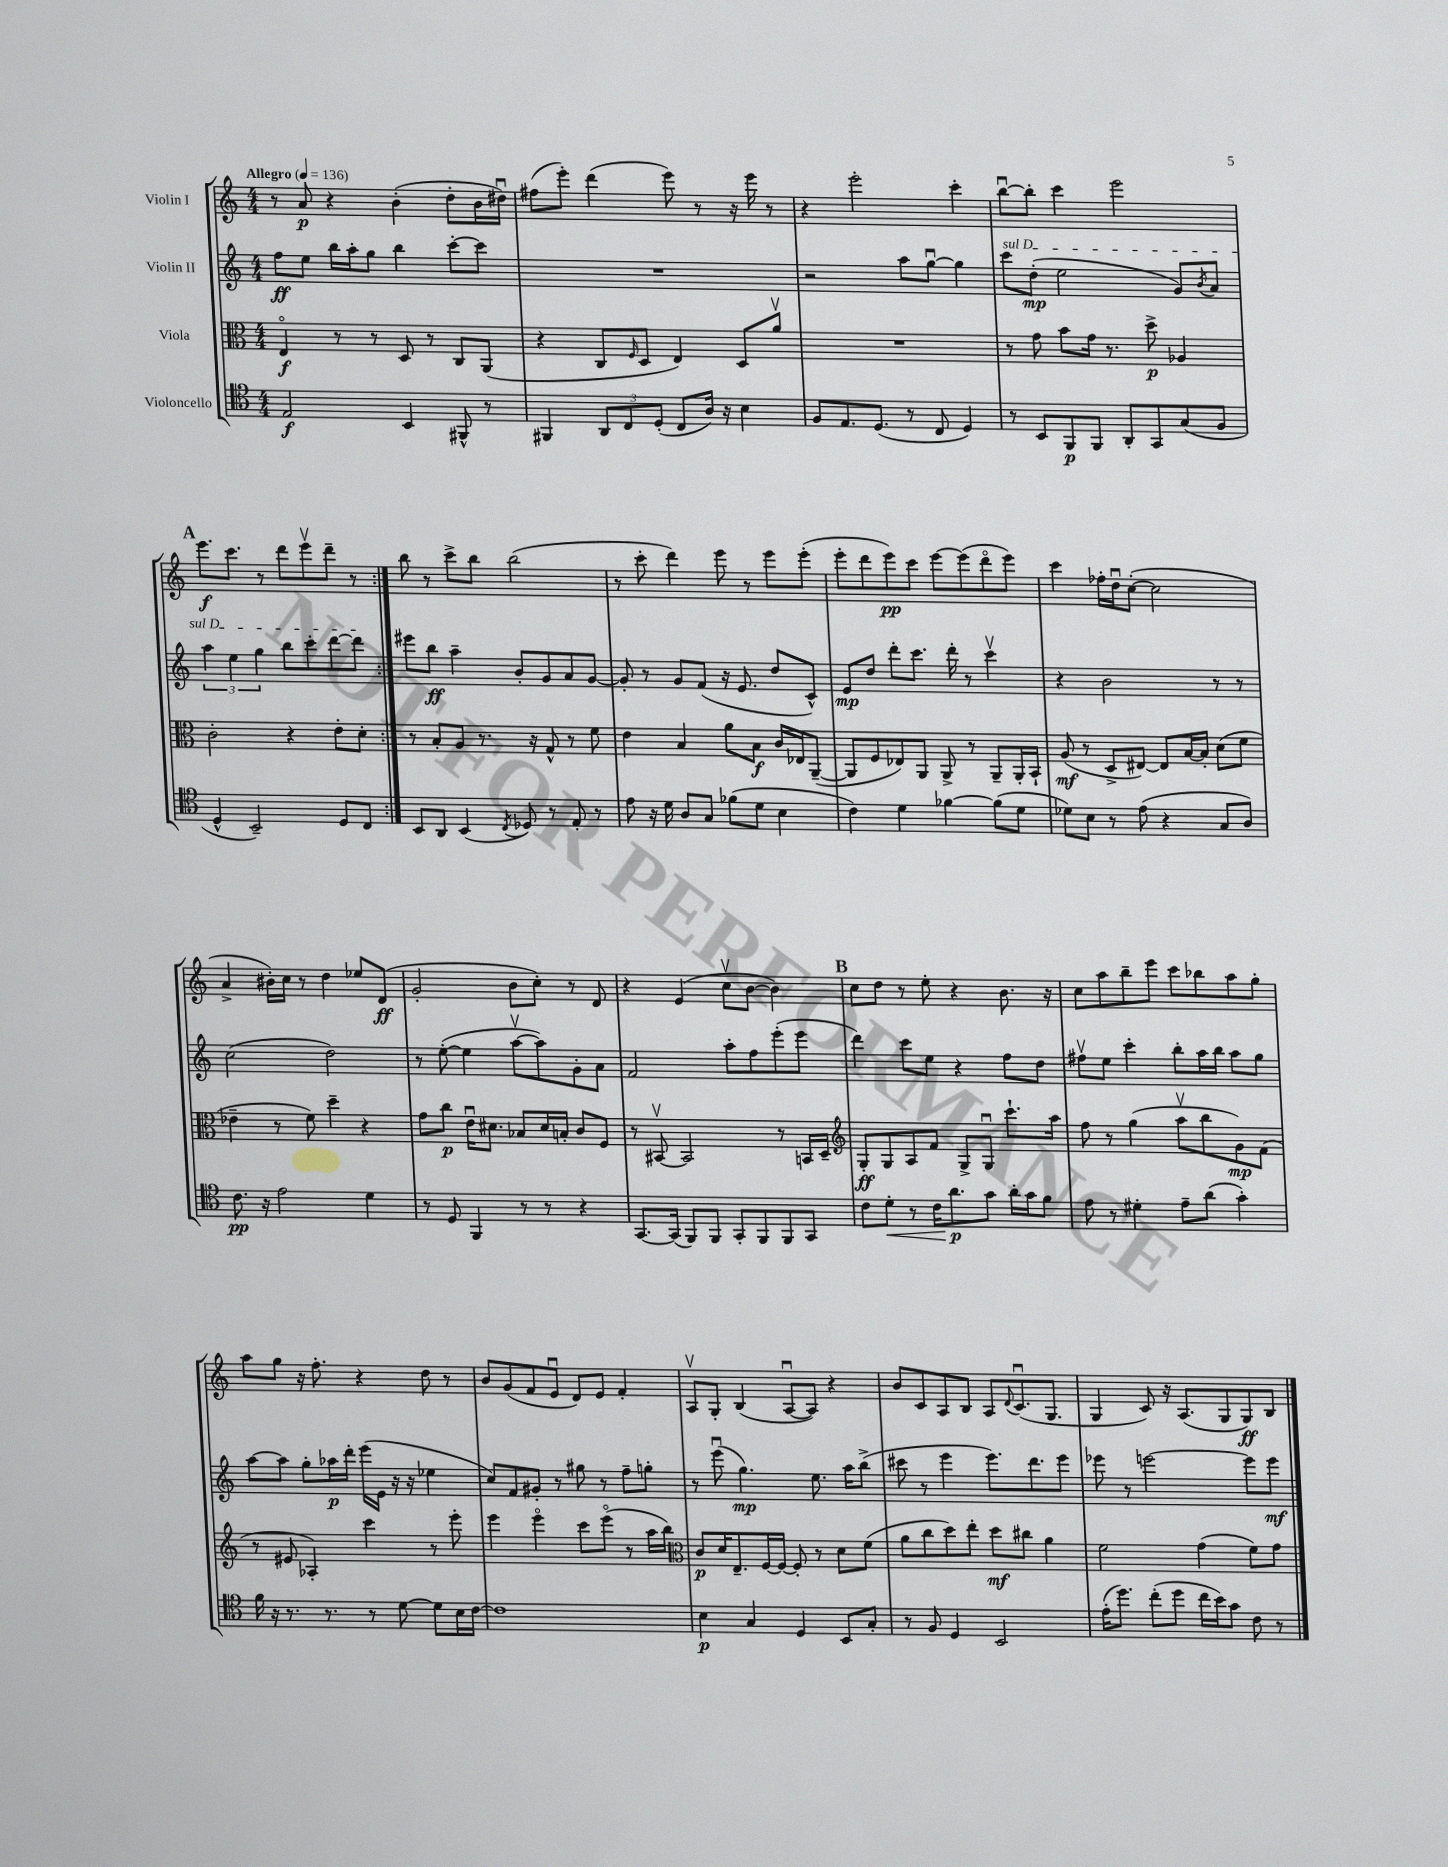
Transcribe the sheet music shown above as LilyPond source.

<<
\new StaffGroup <<
\new Staff = "s0" \with { instrumentName = "Violin I" } {
    \clef treble \key c \major \numericTimeSignature \time 4/4 \tempo "Allegro" 4 = 136
    \repeat volta 2 { r8 a'8\p r4 b'4-.( d''8-. b'16 dis''16\downbow) |
    fis''8( e'''8-.) d'''4( e'''8) r8 r16 e'''16 r8 |
    r4 e'''2-. c'''4-. |
    b''8~\downbow b''8-. c'''4 e'''2 |
    \mark \markup { \bold "A" } e'''8.\f c'''8. r8 d'''8 e'''8\upbow d'''8-- r8 | }
    b''8 r8 c'''8-> b''8 b''2( |
    r8 c'''8-. d'''4) e'''8 r8 e'''8 e'''8-.( |
    e'''8-. d'''8 e'''8\pp) c'''8 e'''8~ e'''8( d'''8\flageolet e'''8) |
    c'''4 fes''16-. d''16\downbow c''8~-.( c''2 |
    a'4-> bis'16-.) c''16 r8 d''4 ees''8 d'8\ff( |
    g'2-. b'8 c''8-.) r8 d'8 |
    r4 e'4( c''8\upbow b'8~ b'4) |
    \mark \markup { \bold "B" } c''8 d''8 r8 e''8-. r4 b'8. r16 |
    c''8 a''8 b''8-- e'''8 c'''8 bes''8 a''8 g''8-. |
    a''8 g''8 r16 f''8.-. r4 d''8 r8 |
    b'8 g'8( f'8 e'8\downbow d'8) e'8 f'4-. |
    a8\upbow g8-. b4( a8~\downbow a8) r4 |
    b'8 c'8 a8 b8 a8 \appoggiatura { d'8 } c'8.\downbow( g8. |
    g4 c'8) r16 a8.( g8 g8\ff) b8 \bar "|." |
}
\new Staff = "s1" \with { instrumentName = "Violin II" } {
    \clef treble \key c \major \numericTimeSignature \time 4/4
    \repeat volta 2 { f''8\ff e''8 b''16 a''16-. g''8 b''4 c'''8~-. c'''8 |
    R1 |
    r2 a''8 g''8~\downbow g''4 |
    \once \override TextSpanner.bound-details.left.text = \markup { \italic "sul D" } c'''8\startTextSpan d''8-.\mp( e''2 g'8) \acciaccatura { b'8 } a'8 |
    \mark \markup { \bold "A" } \tuplet 3/2 { a''4 e''4 g''4 } b''8 c'''8-. d'''8~ d'''8\stopTextSpan | }
    eis'''8 b''8\ff a''4-- b'8-. g'8 a'8 g'8~ |
    g'8-. r8 g'8 f'8( r16 e'8. d''8 c'8-^) |
    e'8\mp d''8 d'''8-. c'''8. d'''16-. r8 c'''4\upbow |
    r4 b'2 r8 r8 |
    c''2( d''2) |
    r8 e''8~-.( e''4 a''8~\upbow a''8) g'8-. a'8 |
    f'2 a''8-. f''8 e'''8-.( e'''8 |
    \mark \markup { \bold "B" } d'''4) c'''8 e''8 r4 f''8 d''8 |
    fis''8\upbow e''8 c'''4-. b''8-. a''16 b''16 a''8 g''8 |
    a''8~ a''8 g''8-. aes''16\p d'''16-. e'''16( e'16 r16 r16 ees''4 |
    c''8) f'8 gis'8-. r8 gis''8 r8 f''8-- g''8-. |
    r8 e'''8\downbow( g''4.\mp) e''8. a''16 b''8->( |
    cis'''8 r8 e'''4 e'''8.) d'''8. e'''8 |
    ees'''8 r8 e'''2~ e'''8 e'''8\mf \bar "|." |
}
\new Staff = "s2" \with { instrumentName = "Viola" } {
    \clef alto \key c \major \numericTimeSignature \time 4/4
    \repeat volta 2 { e4\flageolet\f r8 r8 d8 r8 c8 a,8( |
    r4 c8 \grace { f16 } d8 e4) d8 a'8\upbow |
    R1 |
    r8 g'8 b'8 g'16 r8. d''8->\p aes4 |
    \mark \markup { \bold "A" } c'2-. r4 e'8-. d'8-. | }
    r8 b8-. a8 r8. r16 g8-^ r8 f'8 |
    e'4 b4 a'8 b8\f c'16 ees16 a,8~--( |
    a,8 f8 ees8) a,8 a,8-> r8 a,8-- a,16-. b,16-! |
    a8\mf( r8 d8-> eis8~) eis8 b16~ b16-. d'8( f'8 |
    ees'4-- r8 f'8) d''4-- r4 |
    g'8 c''8\p e'16\downbow dis'8. bes8 dis'16 b16-. c'8 f8 |
    r8 bis,8~\upbow bis,2 r8 b,16 d16-- |
    \mark \markup { \bold "B" } \clef treble g8-.\ff g8 a8 f'8 g8-> g8\downbow c'''8.-! a''16 |
    f''8 r8 g''4( a''8\upbow b''8 g'8\mp) f'8( |
    r8 eis'8 aes4-.) c'''4 r8 e'''8-. |
    e'''4 e'''4\flageolet c'''8 e'''8\flageolet( r8 a''16 b''16) |
    \clef alto c'8\p d'16 e8.-- f16~ f16~ f8-. r8 d'8 f'8( |
    a'8 c''8 d''8) e''8-. d''8\mf cis''8 a'4 |
    f'2 g'4( f'8) g'8 \bar "|." |
}
\new Staff = "s3" \with { instrumentName = "Violoncello" } {
    \clef tenor \key c \major \numericTimeSignature \time 4/4
    \repeat volta 2 { e2\f b,4 fis,8-^ r8 |
    fis,4 \tuplet 3/2 { a,8 c8 d8-.( } c8 a16) r16 b4 |
    f8 e8. d8.( r8 c8 d4) |
    r8 b,8 f,8\p f,8 a,8-. g,8 g8( f8 |
    \mark \markup { \bold "A" } d4-^ b,2--) d8 c8 | }
    b,8 a,8 b,4( \acciaccatura { c8 } des8) r8 e8-. r8 |
    e'8 r16 d'16 a8 g8 fes'8( d'8 b4 |
    c'4) d'4 fes'4~ fes'8( d'8 |
    des'8) b8 r8 e'8( r4 g8 a8) |
    c'8.\pp r16 e'2 d'4 |
    r8 d8 f,4 r8 r8 r4 |
    g,8.~ g,16( f,8) f,8 g,8-. f,8 f,8 g,8 |
    \mark \markup { \bold "B" } c'8 d'8-.\< r8 c'16 a'8.\p\! g'8 a'16-. g'16 f'8 |
    e'8 r8 dis'4-. e'8-- a'8( g'4-.) |
    f'16 r16 r8. r8. r8 d'8~ d'8 b16 c'16~ |
    c'1 |
    b4\p g4 d4 b,8 g8-. |
    r8 f8 d4 b,2 |
    e'16-.( d''8.) c''8-.( d''8 c''16 b'16) g'8 c'8 r8 \bar "|." |
}
>>
>>
\layout { \context { \Score \remove "Bar_number_engraver" } }
